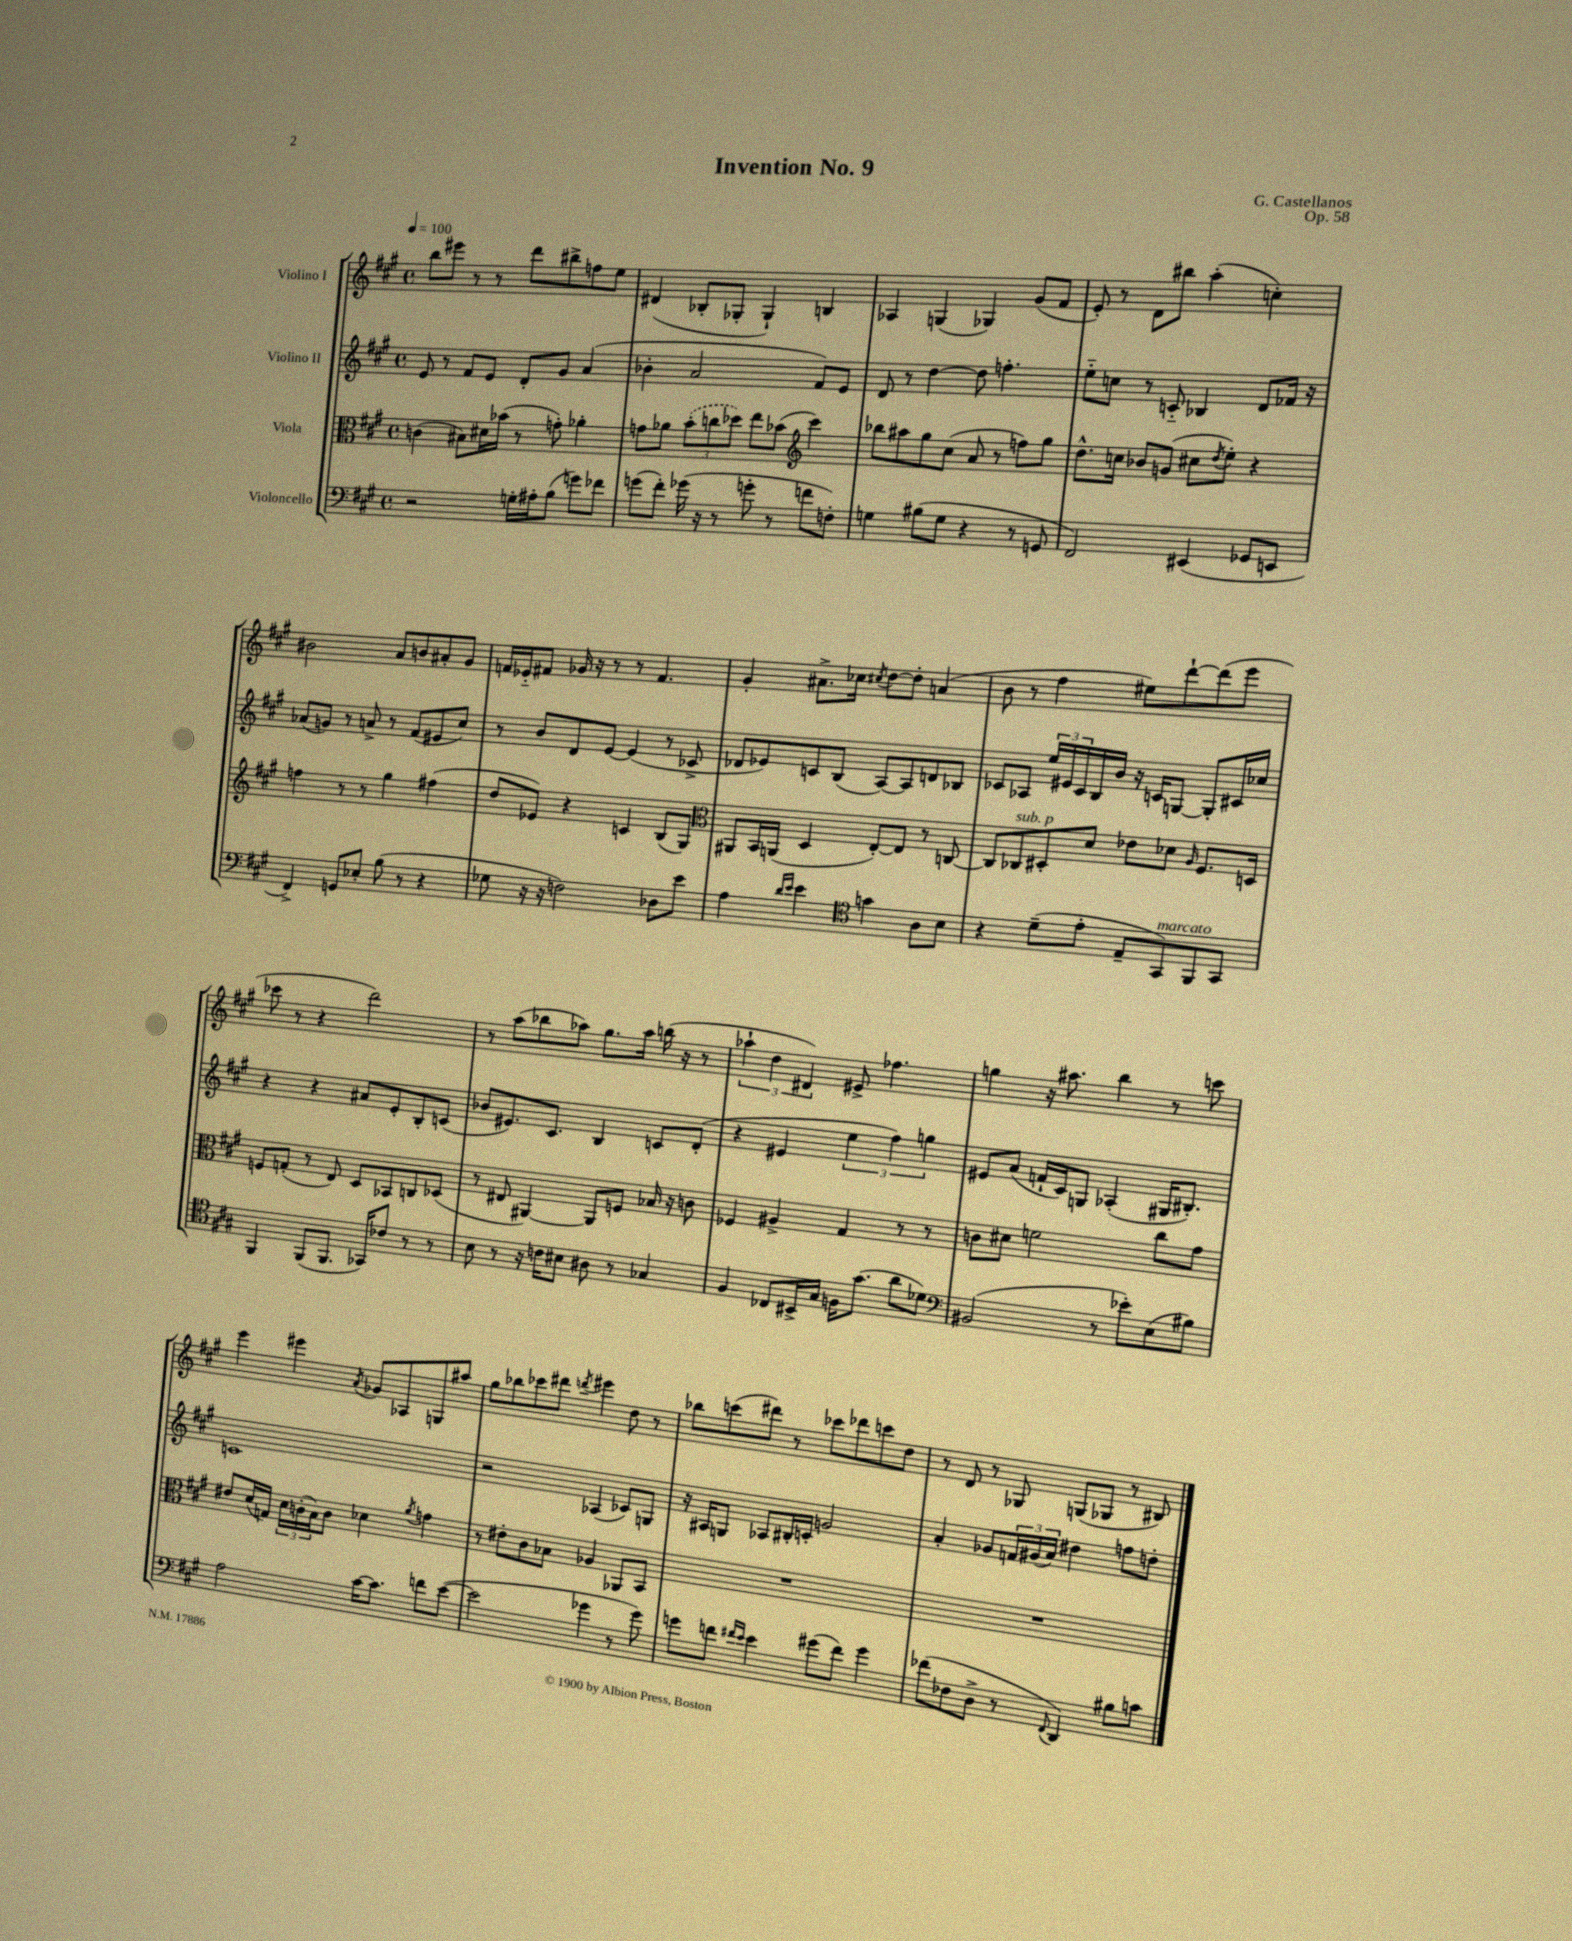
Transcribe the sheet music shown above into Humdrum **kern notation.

**kern	**kern	**kern	**kern
*staff4	*staff3	*staff2	*staff1
*clefF4	*clefC3	*clefG2	*clefG2
*k[f#c#g#]	*k[f#c#g#]	*k[f#c#g#]	*k[f#c#g#]
*M4/4	*M4/4	*M4/4	*M4/4
*met(c)	*met(c)	*met(c)	*met(c)
*MM100	*MM100	*MM100	*MM100
2r	(4c	8e	8bb
.	.	8r	8eee#
.	8B#)	8f#	8r
.	16d#	8e	8r
.	(16b-	.	.
16G'	8r	8d'	8ddd
16A#'	.	.	.
(8B	8g')	8g#	8bb#^
8g)	4a-'	(4a	8ff
8f-	.	.	8ee
=	=	=	=
(8g	8g	4b-'	(4d#
8f#')	8a-	.	.
(16g-	(12b'	2a	8B-'
16r	.	.	.
.	12cc	.	.
8r	.	.	8G-'
.	12dd-)	.	.
8g'	8ee	.	4G-`)
8r	(8b-	.	.
*	*clefG2	*	*
8f	4ccc#)	8f#)	4B
8F')	.	8e	.
=	=	=	=
4G	8bb-	8d	4A-
.	8aa#	8r	.
(8B#	8gg#	[4dd	(4G
8G	(8cc#	.	.
4r	8a	8dd]	4G-)
.	8r	4.ff'	.
8r	8ff)	.	(8g#
8GG	8gg#	.	8f#
=	=	=	=
2FF#)	8.dd^^	8ee'~	8e')
.	.	8cc	8r
.	16cc	.	.
.	8b-	8r	8d
.	(8g	8c'~	8bb#
(4EE#	8cc#	4B-	(4aa'
.	8qdd	.	.
.	8ee')	.	.
8GG-	4r	8d	4cc')
8EE	.	16f-	.
.	.	16r	.
=	=	=	=
4FF#^)	4ff	(8a-	2b#
.	.	8g)	.
8GG	8r	8r	.
8E-'	8r	8a^	.
(8B	4gg#	8r	8a
8r	.	(8f#	8b
4r	(4ff#	8e#	8a#'
.	.	8cc#)	8g#
=	=	=	=
8G-	8dd	8r	16f
.	.	.	16e-'~
16r	8e-)	8b	8f#
16r	.	.	.
2F)	4r	8d	16g-
.	.	.	16r
.	.	[8e	8r
.	4c	(4e]	8r
.	.	.	4.f#
8D-	(8B	8r	.
8e	8G#)	8c-^	.
=	=	=	=
*	*clefC3	*	*
4A	8AA#	8d-	4g#'
.	16BB	8e-)	.
.	(16AA	.	.
16qqd	.	.	.
16qqe	.	.	.
4e	4D	8c	8.a#^
.	.	(8B	.
.	.	.	16cc-
*clefC4	*	*	*
.	.	.	8qcc#
4g	[8E')	[8A)	[8dd
.	8E]	8A]	8dd']
8A	8r	8d	(4a
8B	[8C	8B-	.
=	=	=	=
4r	8C]	8c-	8b
.	8C-	8A-	8r
(8d~	8D#'	24ee	4ff#
.	.	24e#	.
.	.	24c-	.
8e'	8d	16B	.
.	.	16b	.
8E~	8e-	16r	8ee#)
.	.	16c	.
8GG#)	8d-	[8G	[8ddd`
.	16qqA	.	.
8FF#	8.F#	8G']	(8ddd]
8GG#	.	16c#	8eee
.	16D	16cc-	.
=	=	=	=
4FF#	8F	4r	8ccc-
.	(8G'	.	8r
(8FF#	8r	4r	4r
8.FF#	8E)	.	.
.	8D	8a#	2ddd)
16GG-)	.	.	.
8c-	8BB-	8e'	.
8r	8C	8B'	.
8r	(8D-	(8c	.
=	=	=	=
8B	8r	8b-	8r
8r	8E#	8.e#)	(8aa
16r	[4AA#)	.	8bb-
16c	.	8.c#	.
8B#	.	.	8aa-)
8A#	8AA#]	4B	8.gg#
8r	8F	.	.
.	.	.	16aa-
4G-	16B-	8c	(16bb
.	16r	.	16r
.	8c	(8d'	8r
=	=	=	=
4F#	4F-	4r	6aa-`
.	.	.	6dd
8C-	4A#^	4e#	.
.	.	.	6d#)
16BB#^	.	.	.
16G#	.	.	.
16F	4G#	6ee	8e#^
(8.g#	.	.	.
.	.	.	4.ff-
.	.	6ff#)	.
8a	8r	.	.
.	.	6gg	.
8d-)	8r	.	.
=	=	=	=
*clefF4	*	*	*
(2BB#	8c	8e#	4gg
.	8d#	(8a	.
.	2f	16f`	16r
.	.	16c#)	8.aa#
.	.	8G	.
8r	.	(4A-'	4bb
8e-')	.	.	.
(8E	8cc#	16G#	8r
.	.	8.B#')	.
8B#)	8g#	.	8ccc
=	=	=	=
2A	8e#	1c	4eee
.	(16d	.	.
.	16G)	.	.
.	24d	.	4eee#
.	(24c'	.	.
.	24B)	.	.
.	8c	.	.
.	.	.	8qa
[16c#	4d-	.	8g-
8.c#]	.	.	.
.	.	.	8A-
.	8qa	.	.
8f	4g	.	8G
([8e	.	.	8aa#
=	=	=	=
2e]	8r	2r	8gg#
.	8e#'	.	8bb-
.	8c#	.	8ccc-
.	8B-	.	8ddd#
.	.	.	8qddd
4g-	4A-	(4A-	4eee#
8r	8AA-	8c-)	8dd
8g-)	8BB	8G	8r
=	=	=	=
8g	1r	16r	8bb-
.	.	16A#	.
8f	.	8G	(8ccc
16qqf#	.	.	.
16qqe	.	.	.
4e	.	8A-	8ddd#)
.	.	16B#'	8r
.	.	16c'	.
(8g#	.	2g	8ccc-
8f#)	.	.	8ddd-
4g#	.	.	8ccc
.	.	.	8dd
=	=	=	=
(8f-	1r	4a'	8r
8F-	.	.	8d
8D^	.	8g-	8r
8r	.	24f	8G-
.	.	(24g#	.
.	.	24a)	.
8qqFF#	.	.	.
4DD)	.	4dd#	(8G
.	.	.	8G-
8B#	.	8ff	8r
8c	.	8dd'	8B#)
==	==	==	==
*-	*-	*-	*-
